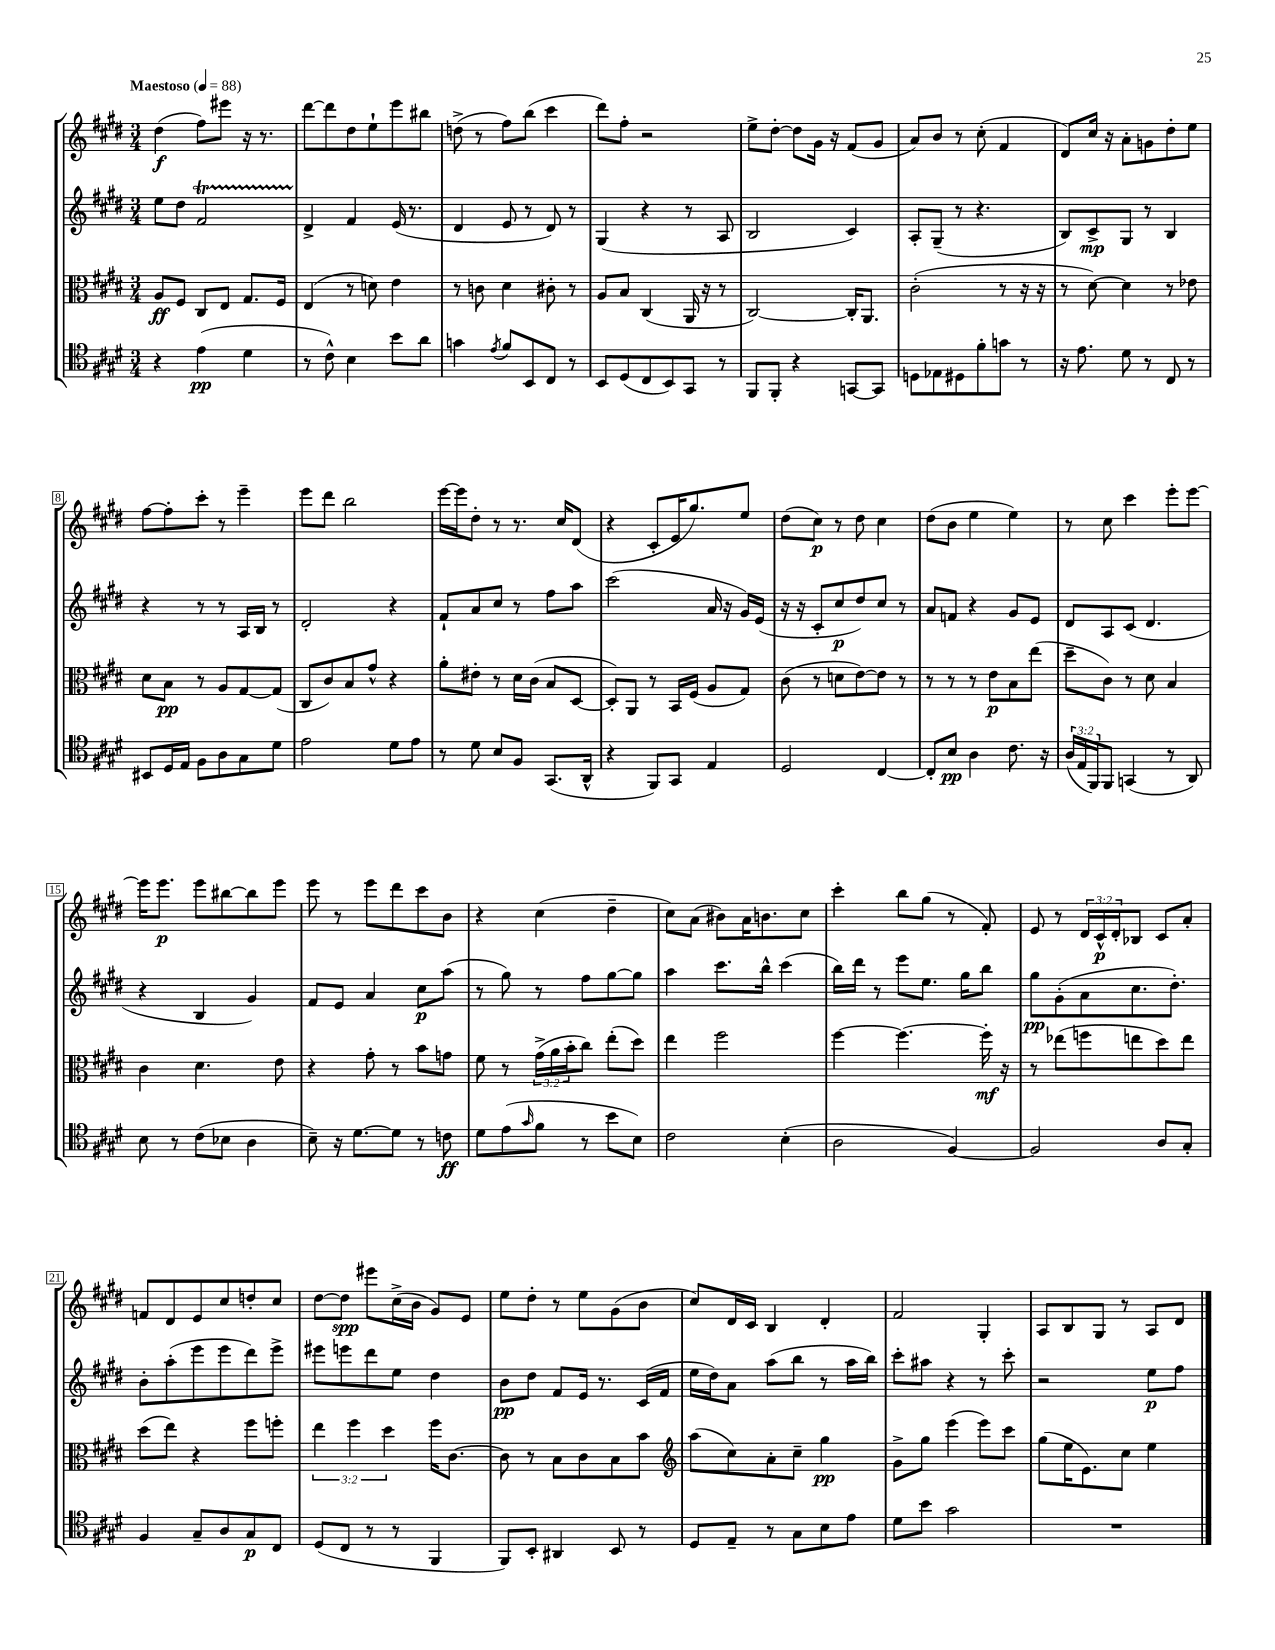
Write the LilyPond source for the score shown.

<<
\new StaffGroup <<
\new Staff = "s0" {
    \clef treble \key e \major \numericTimeSignature \time 3/4 \override Staff.TupletNumber.text = #tuplet-number::calc-fraction-text \tempo "Maestoso" 4 = 88
    dis''4\f( fis''8) eis'''8 r16 r8. |
    dis'''8~ dis'''8 dis''8 e''8-! e'''8 bis''8 |
    d''8->( r8 fis''8) b''8( cis'''4 |
    dis'''8) fis''8-. r2 |
    e''8-> dis''8~-. dis''8 gis'16 r16 fis'8( gis'8 |
    a'8) b'8 r8 cis''8-.( fis'4 |
    dis'8) cis''16 r16 a'8-. g'8 dis''8-. e''8 |
    fis''8~ fis''8-. cis'''8-. r8 e'''4-- |
    e'''8 dis'''8 b''2 |
    e'''16~ e'''16 dis''8-. r8 r8. cis''16 dis'8( |
    r4 cis'8-. e'16 gis''8.) e''8 |
    dis''8( cis''8\p) r8 dis''8 cis''4 |
    dis''8( b'8 e''4 e''4) |
    r8 cis''8 cis'''4 e'''8-. e'''8~ |
    e'''16 e'''8.\p e'''8 bis''8~ bis''8 e'''8 |
    e'''8 r8 e'''8 dis'''8 cis'''8 b'8 |
    r4 cis''4( dis''4-- |
    cis''8) a'8( bis'8) a'16 b'8. cis''8 |
    cis'''4-. b''8 gis''8( r8 fis'8-.) |
    e'8 r8 \tuplet 3/2 { dis'16 cis'16-^\p dis'16-. } bes8 cis'8 a'8-. |
    f'8 dis'8 e'8 cis''8 d''8-. cis''8 |
    dis''8~ dis''8\spp eis'''8 cis''16->( b'16 gis'8) e'8 |
    e''8 dis''8-. r8 e''8 gis'8( b'8 |
    cis''8) dis'16 cis'16 b4 dis'4-. |
    fis'2 gis4-. |
    a8 b8 gis8 r8 a8 dis'8 \bar "|." |
}
\new Staff = "s1" {
    \clef treble \key e \major \numericTimeSignature \time 3/4
    e''8 dis''8 fis'2\startTrillSpan |
    dis'4->\stopTrillSpan fis'4 e'16( r8. |
    dis'4 e'8 r8 dis'8) r8 |
    gis4( r4 r8 a8 |
    b2 cis'4) |
    a8-. gis8--( r8 r4. |
    b8) cis'8->\mp gis8 r8 b4 |
    r4 r8 r8 a16 b16 r8 |
    dis'2-. r4 |
    fis'8-! a'8 cis''8 r8 fis''8 a''8 |
    cis'''2( a'16 r16 gis'16) e'16( |
    r16 r16 cis'8-. cis''8\p dis''8) cis''8 r8 |
    a'8 f'8 r4 gis'8 e'8 |
    dis'8 a8 cis'8( dis'4. |
    r4 b4 gis'4) |
    fis'8 e'8 a'4 cis''8\p a''8( |
    r8 gis''8) r8 fis''8 gis''8~ gis''8 |
    a''4 cis'''8. b''16-^ cis'''4( |
    b''16) dis'''16 r8 e'''8 e''8. gis''16 b''8 |
    gis''8\pp gis'8-.( a'8 cis''8. dis''8.-.) |
    b'8-. a''8-.( e'''8 e'''8 dis'''8) e'''8-> |
    eis'''8 e'''8 dis'''8 e''8 dis''4 |
    b'8\pp dis''8 fis'8 e'16 r8. cis'16( fis'16 |
    e''16 dis''16) a'8 a''8( b''8 r8 a''16 b''16) |
    cis'''8-. ais''8 r4 r8 cis'''8-. |
    r2 e''8\p fis''8 \bar "|." |
}
\new Staff = "s2" {
    \clef alto \key e \major \numericTimeSignature \time 3/4 \override Staff.TupletNumber.text = #tuplet-number::calc-fraction-text
    a8\ff fis8 cis8 e8 gis8. fis16 |
    e4( r8 d'8) e'4 |
    r8 c'8 dis'4 cis'8-. r8 |
    a8 b8 cis4( a,16 r16 r8 |
    cis2~) cis16-. a,8. |
    cis'2-.( r8 r16 r16 |
    r8 dis'8~) dis'4 r8 ees'8 |
    dis'8 b8\pp r8 a8 gis8~ gis8( |
    cis8 cis'8) b8 gis'8-^ r4 |
    a'8-. eis'8-. r8 dis'16 cis'16( b8 dis8~ |
    dis8-.) a,8 r8 b,16 fis16( a8 gis8) |
    cis'8( r8 d'8 e'8~) e'8 r8 |
    r8 r8 r8 e'8\p b8 e''8( |
    dis''8-- cis'8) r8 dis'8 b4 |
    cis'4 dis'4. e'8 |
    r4 gis'8-. r8 b'8 g'8 |
    fis'8 r8 \tuplet 3/2 { gis'16->( a'16 b'16-. } cis''8) e''8-.( dis''8) |
    e''4 fis''2 |
    fis''4~ fis''4.~ fis''16-.\mf r16 |
    r8 ees''8( f''8 e''8 dis''8) e''8 |
    dis''8( e''8) r4 fis''8 f''8-. |
    \tuplet 3/2 { e''4 fis''4 dis''4 } fis''16 cis'8.~ |
    cis'8 r8 b8 cis'8 b8 b'8 |
    \clef treble a''8( cis''8) a'8-. cis''8-- gis''4\pp |
    gis'8-> gis''8 e'''4( e'''8) cis'''8 |
    gis''8( e''16 e'8.) cis''8 e''4 \bar "|." |
}
\new Staff = "s3" {
    \clef tenor \key e \major \numericTimeSignature \time 3/4 \override Staff.TupletNumber.text = #tuplet-number::calc-fraction-text
    r4 e'4\pp( dis'4 |
    r8 cis'8-^) b4 b'8 a'8 |
    g'4 \acciaccatura { e'8 } fis'8 b,8 cis8 r8 |
    b,8 dis8( cis8 b,8) gis,8 r8 |
    fis,8 fis,8-. r4 g,8~ g,8 |
    d8 ees8 dis8 fis'8-. g'8 r8 |
    r16 e'8. dis'8 r8 cis8 r8 |
    bis,8 dis16 e16 fis8 a8 gis8 dis'8 |
    e'2 dis'8 e'8 |
    r8 dis'8 b8 fis8 gis,8.( a,16-^ |
    r4 fis,8) gis,8 e4 |
    dis2 cis4~ |
    cis8-. b8\pp a4 cis'8. r16 |
    \tuplet 3/2 { a16( e16 fis,16) } fis,8 g,4( r8 a,8) |
    b8 r8 cis'8( bes8 a4 |
    b8--) r16 dis'8.~ dis'8 r8 c'8\ff |
    dis'8 e'8( \grace { gis'16 } fis'8 r8 b'8 b8) |
    cis'2 b4-.( |
    a2 fis4~) |
    fis2 a8 gis8-. |
    fis4 gis8-- a8 gis8\p cis8 |
    dis8( cis8 r8 r8 fis,4 |
    fis,8) b,8-. ais,4 b,8 r8 |
    dis8 e8-- r8 gis8 b8 e'8 |
    dis'8 b'8 gis'2 |
    R2. \bar "|." |
}
>>
>>
\layout { \context { \Score \override BarNumber.stencil = #(make-stencil-boxer 0.1 0.3 ly:text-interface::print) } }
